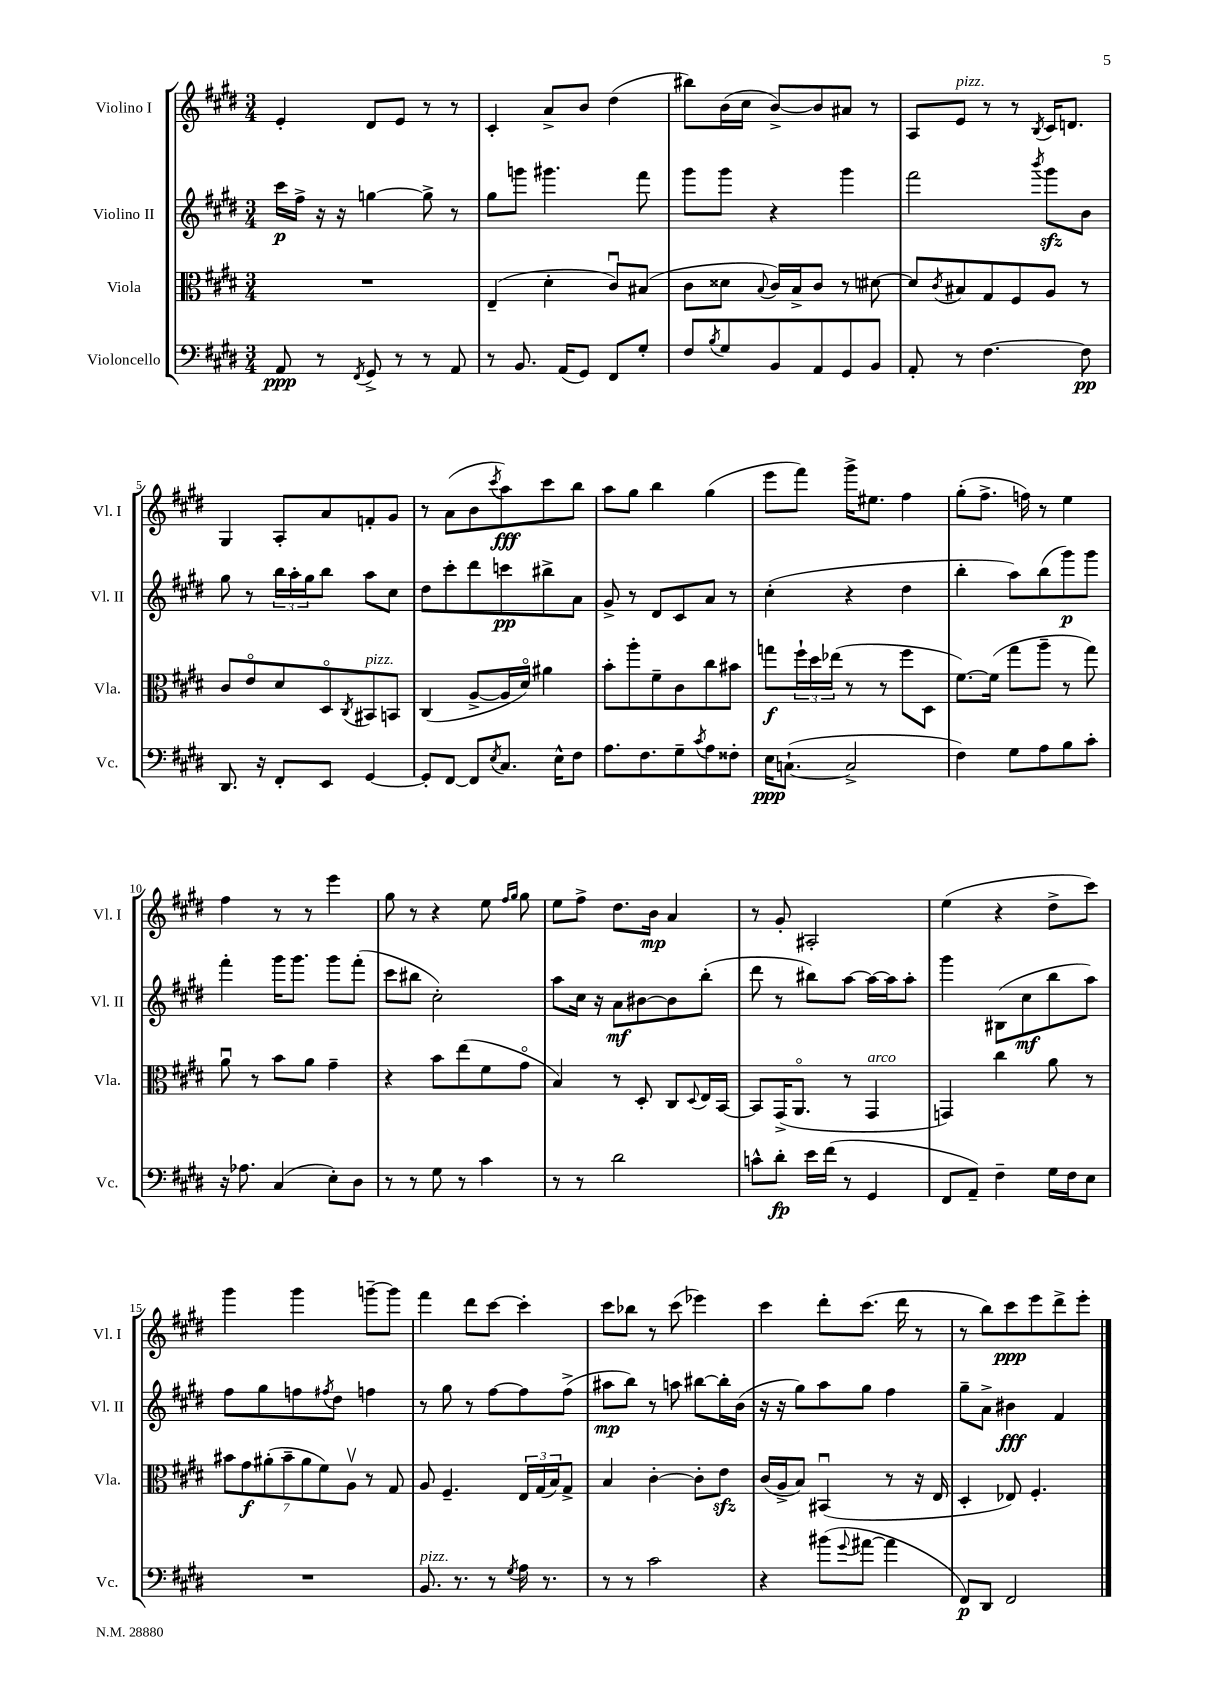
<<
\new StaffGroup <<
\new Staff = "s0" \with { instrumentName = "Violino I" shortInstrumentName = "Vl. I" } {
    \clef treble \key e \major \numericTimeSignature \time 3/4
    e'4-. dis'8 e'8 r8 r8 |
    cis'4-. a'8-> b'8 dis''4( |
    bis''8) b'16( cis''16 b'8~->) b'8 ais'8 r8 |
    a8 e'8^\markup { \italic "pizz." } r8 r8 \acciaccatura { b8 } cis'16 d'8. |
    gis4 a8-. a'8 f'8-. gis'8 |
    r8 a'8( b'8 \acciaccatura { cis'''8 } a''8\fff) cis'''8 b''8 |
    a''8 gis''8 b''4 gis''4( |
    e'''8 fis'''8) gis'''16-> eis''8. fis''4 |
    gis''8-.( fis''8.-> f''16) r8 e''4 |
    fis''4 r8 r8 e'''4 |
    gis''8 r8 r4 e''8 \grace { fis''16 gis''16 } gis''8 |
    e''8 fis''8-> dis''8. b'16\mp a'4 |
    r8 gis'8-. ais2-. |
    e''4( r4 dis''8-> cis'''8) |
    gis'''4 gis'''4 g'''8~-- g'''8 |
    fis'''4 dis'''8 cis'''8~ cis'''4-. |
    cis'''8 bes''8 r8 cis'''8( ees'''4) |
    cis'''4 dis'''8-. cis'''8.( dis'''16 r8 |
    r8 b''8) cis'''8\ppp e'''8 dis'''8-> e'''8-. \bar "|." |
}
\new Staff = "s1" \with { instrumentName = "Violino II" shortInstrumentName = "Vl. II" } {
    \clef treble \key e \major \numericTimeSignature \time 3/4
    cis'''16\p fis''16-> r16 r16 g''4~ g''8-> r8 |
    gis''8 g'''8 gis'''4. fis'''8 |
    gis'''8 gis'''8 r4 gis'''4 |
    fis'''2 \acciaccatura { b'''8 } gis'''8\sfz b'8 |
    gis''8 r8 \tuplet 3/2 { b''16 a''16-. gis''16 } b''8 a''8 cis''8 |
    dis''8 cis'''8-. dis'''8 c'''8\pp bis''8-> a'8 |
    gis'8-> r8 dis'8 cis'8 a'8 r8 |
    cis''4-.( r4 dis''4 |
    b''4-. a''8) b''8( gis'''8\p) gis'''8 |
    fis'''4-. gis'''16 gis'''8. gis'''8 fis'''8-.( |
    cis'''8 bis''8 cis''2-.) |
    a''8 cis''16 r16 a'8\mf bis'8~ bis'8 b''8-.( |
    dis'''8 r8 bis''8) a''8~ a''16~ a''16 a''8-. |
    gis'''4 bis8( cis''8\mf b''8 a''8) |
    fis''8 gis''8 f''8 \acciaccatura { fis''8 } dis''8 f''4 |
    r8 gis''8 r8 fis''8~ fis''8 fis''8->( |
    ais''8\mp b''8) r8 a''8 bis''8~ bis''16-. b'16( |
    r16 r16 gis''8) a''8 gis''8 fis''4 |
    gis''8-- a'8-> bis'4\fff fis'4 \bar "|." |
}
\new Staff = "s2" \with { instrumentName = "Viola" shortInstrumentName = "Vla." } {
    \clef alto \key e \major \numericTimeSignature \time 3/4
    R2. |
    e4--( dis'4-. cis'8\downbow) bis8( |
    cis'8 disis'8 \appoggiatura { b8 } cis'16) b16-> cis'8 r8 dis'8~ |
    dis'8 \acciaccatura { cis'8 } bis8 gis8 fis8 a8 r8 |
    cis'8 e'8\flageolet dis'8 dis8\flageolet \acciaccatura { cis8 } bis,8^\markup { \italic "pizz." } b,8 |
    cis4( a8~-> a16 dis'16\flageolet) ais'4 |
    b'8-. a''8-. fis'8-- cis'8 cis''8 bis'8 |
    g''8\f \tuplet 3/2 { fis''16-! dis''16 ees''16( } r8 r8 fis''8 dis8 |
    fis'8.~) fis'16( gis''8 a''8-- r8 gis''8) |
    a'8\downbow r8 b'8 a'8 gis'4-- |
    r4 b'8 e''8( fis'8 gis'8\flageolet |
    b4) r8 dis8-. cis8 \appoggiatura { dis8 } e16 b,16~ |
    b,8 gis,16->( a,8.\flageolet r8 gis,4^\markup { \italic "arco" } |
    g,4) cis''4 a'8 r8 |
    \tuplet 7/4 { bis'8 gis'8\f ais'8-.( bis'8-- ais'8 fis'8) a8\upbow } r8 gis8 |
    a8 fis4.-- \tuplet 3/2 { e16 gis16( b16) } gis8-> |
    b4 cis'4~-. cis'8-. e'8\sfz |
    cis'16( a16-> b8) bis,4\downbow( r8 r16 e16 |
    dis4-. ees8) fis4.-. \bar "|." |
}
\new Staff = "s3" \with { instrumentName = "Violoncello" shortInstrumentName = "Vc." } {
    \clef bass \key e \major \numericTimeSignature \time 3/4
    a,8\ppp r8 \acciaccatura { fis,8 } gis,8-> r8 r8 a,8 |
    r8 b,8. a,16( gis,8) fis,8 gis8-. |
    fis8 \acciaccatura { b8 } gis8 b,8 a,8 gis,8 b,8 |
    a,8-. r8 fis4.~ fis8\pp |
    dis,8. r16 fis,8-. e,8 gis,4~ |
    gis,8-. fis,8~ fis,8 \acciaccatura { e8 } cis8. e16-^ fis8 |
    a8. fis8. gis8-- \acciaccatura { cis'8 } a8 fisis8-. |
    e16\ppp c8.~-!( c2-> |
    fis4) gis8 a8 b8 cis'8-. |
    r16 aes8. cis4( e8-.) dis8 |
    r8 r8 gis8 r8 cis'4 |
    r8 r8 dis'2 |
    c'8-^ dis'8-.\fp e'16 fis'16( r8 gis,4 |
    fis,8 a,8--) fis4-- gis16 fis16 e8 |
    R2. |
    b,8.^\markup { \italic "pizz." } r8. r8 \acciaccatura { gis8 } a16 r8. |
    r8 r8 cis'2 |
    r4 bis'8( \appoggiatura { gis'8 } ais'8~ ais'4 |
    fis,8\p) dis,8 fis,2 \bar "|." |
}
>>
>>
